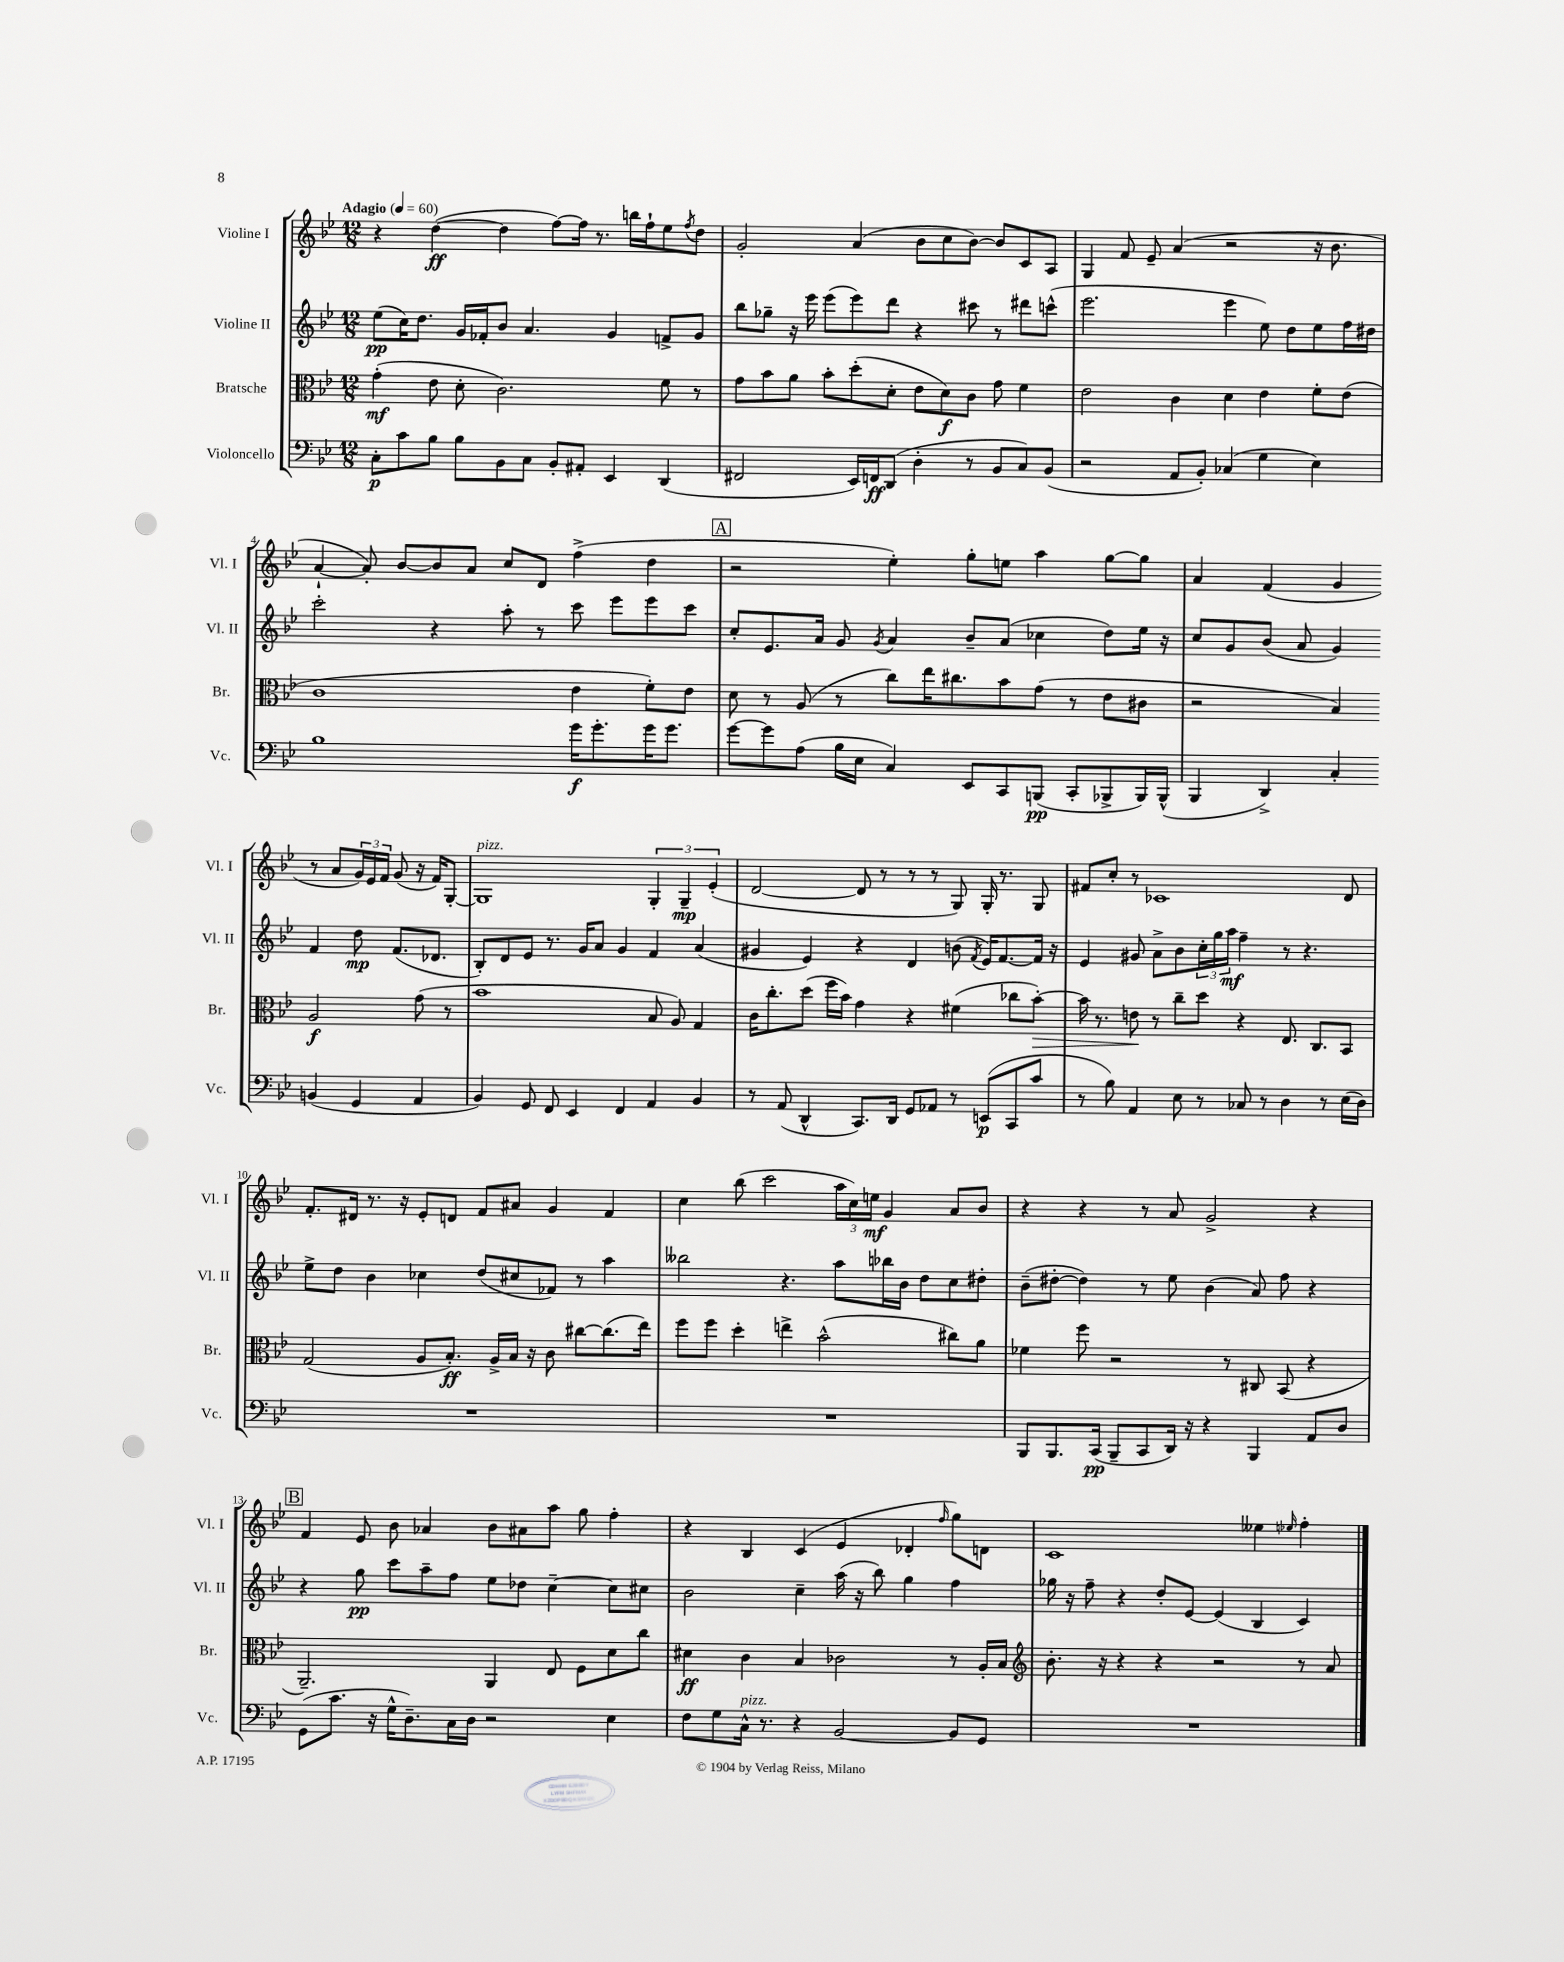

**kern	**dynam	**kern	**dynam	**kern	**dynam	**kern	**dynam
*part4	*part4	*part3	*part3	*part2	*part2	*part1	*part1
*staff4	*staff4	*staff3	*staff3	*staff2	*staff2	*staff1	*staff1
*I"Violoncello	*	*I"Bratsche	*	*I"Violine II	*	*I"Violine I	*
*I'Vc.	*	*I'Br.	*	*I'Vl. II	*	*I'Vl. I	*
*clefF4	*	*clefC3	*	*clefG2	*	*clefG2	*
*k[b-e-]	*	*k[b-e-]	*	*k[b-e-]	*	*k[b-e-]	*
*M12/8	*	*M12/8	*	*M12/8	*	*M12/8	*
*MM60	*	*MM60	*	*MM60	*	*MM60	*
=1	=1	=1	=1	=1	=1	=1	=1
!	!	!	!	!	!	!LO:TX:a:B:t=Adagio	!
8C'\L	p	(4g'\	mf	(8ee-\L	pp	4r	.
8c\	.	.	.	16cc\K)	.	.	.
.	.	.	.	8.dd\J	.	.	.
8B-\J	.	8e-\	.	.	.	([4dd\	ff
8B-\L	.	8d'\	.	16g/LL	.	.	.
.	.	.	.	16f-X'/J	.	.	.
8BB-\	.	2.c\)	.	8b-/J	.	4dd\]	.
8C\J	.	.	.	4.a/	.	.	.
8BB-'/L	.	.	.	.	.	[8ff\L)	.
8AA#X'/J	.	.	.	.	.	16ff\Jk]	.
.	.	.	.	.	.	8.r	.
4EE-/	.	.	.	4g/	.	.	.
.	.	.	.	.	.	16bbn\LL	.
.	.	.	.	.	.	16ff`\J	.
(4DD/	.	8f\	.	8fn^/L	.	8ee-\	.
.	.	.	.	.	.	8qff/	.
.	.	8r	.	8g/J	.	8dd\J	.
=2	=2	=2	=2	=2	=2	=2	=2
2FF#X/	.	8g\L	.	8bb-\L	.	2g'/	.
.	.	8b-\	.	8gg-X~\J	.	.	.
.	.	8a\J	.	16r	.	.	.
.	.	.	.	16eee-\	.	.	.
.	.	8b-'\L	.	(8eee-\L	.	.	.
16EE-/LL)	.	(8dd'\	.	8eee-\)	.	(4a/	.
16FFn/J	ff	.	.	.	.	.	.
(8DD/J	.	8d'\J	.	8ddd\J	.	.	.
4D'\	.	8e-\L	.	4r	.	8b-\L	.
.	.	8d\)	f	.	.	8cc\	.
8r	.	8c\J	.	8ccc#X\	.	[8b-\J)	.
8BB-/L	.	8g\	.	8r	.	8b-/L]	.
8C/)	.	4f\	.	8ddd#X\L	.	8c/	.
(8BB-/J	.	.	.	(8cccn^^\J	.	8A/J	.
=3	=3	=3	=3	=3	=3	=3	=3
2r	.	2e-\	.	2.eee-\	.	4G/	.
.	.	.	.	.	.	8f/	.
.	.	.	.	.	.	8e-~/	.
8AA/L	.	4c\	.	.	.	(4a/	.
8BB-'/J)	.	.	.	.	.	.	.
(4C-X/	.	4d\	.	4eee-\	.	2r	.
4G\	.	4e-\	.	8ee-\)	.	.	.
.	.	.	.	8dd\L	.	.	.
4E-\)	.	8f'\L	.	8ee-\	.	16r	.
.	.	.	.	.	.	8.b-\	.
.	.	(8e-\J	.	16ff\L	.	.	.
.	.	.	.	16dd#X\JJ	.	.	.
!!LO:LB:g=z
=4	=4	=4	=4	=4	=4	=4	=4
1B-	.	1c	.	2ccc'\	.	[4a`/	.
.	.	.	.	.	.	8a'/])	.
.	.	.	.	.	.	[8b-/L	.
.	.	.	.	4r	.	8b-/]	.
.	.	.	.	.	.	8a/J	.
.	.	.	.	8aa'\	.	8cc/L	.
.	.	.	.	8r	.	8d/J	.
16g\KL	f	4e-\	.	8ccc\	.	(4ff^\	.
8.g'\	.	.	.	.	.	.	.
.	.	.	.	8eee-\L	.	.	.
16g\K	.	8f'\L)	.	8eee-\	.	4dd\	.
8.g\J	.	.	.	.	.	.	.
.	.	8e-\J	.	8ccc\J	.	.	.
!!LO:REH:place=s1:t=A
=5	=5	=5	=5	=5	=5	=5	=5
[8g\L	.	8d\	.	8cc'/L	.	2r	.
8g\]	.	8r	.	8.e-/	.	.	.
(8A\J	.	(8A/	.	.	.	.	.
.	.	.	.	16a/Jk	.	.	.
16B-\LL	.	8r	.	8g/	.	.	.
16E-\JJ	.	.	.	.	.	.	.
.	.	.	.	8qg/	.	.	.
4C/)	.	8cc\L)	.	4a/	.	4ee-'\)	.
.	.	16ee-\K	.	.	.	.	.
.	.	8.cc#X\	.	.	.	.	.
8EE-/L	.	.	.	8b-~/L	.	8gg'\L	.
8CC/	.	8b-\	.	(8a/J	.	8een\J	.
(8BBBn/J	pp	(8g\J	.	4cc-X\	.	4aa\	.
8CC'/L	.	8r	.	.	.	.	.
8BBB-X^/	.	8e-\L	.	8dd\L)	.	[8gg\L	.
16BBB-/L)	.	8c#X\J	.	16ee-\Jk	.	8gg\J]	.
(16BBB-^^/JJ	.	.	.	16r	.	.	.
=6	=6	=6	=6	=6	=6	=6	=6
4BBB-/	.	2r	.	8cc/L	.	4a/	.
.	.	.	.	8g/	.	.	.
4DD^/)	.	.	.	(8b-/J	.	(4f/	.
.	.	.	.	8a/	.	.	.
4C'/	.	4B-/)	.	4g/)	.	4g/	.
(4BBn/	.	2A/	f	4f/	.	8r	.
.	.	.	.	.	.	8a/L	.
4GG/	.	.	.	8dd\	mp	24g/L)	.
.	.	.	.	.	.	24e-/	.
.	.	.	.	.	.	24f/JJ	.
.	.	.	.	(8.f/L	.	(8g/	.
4AA/	.	(8g\	.	.	.	16r	.
.	.	.	.	8.d-X/J	.	16f/KL)	.
.	.	8r	.	.	.	[8G'/J	.
!!LO:LB:g=z
=7	=7	=7	=7	=7	=7	=7	=7
!	!	!	!	!	!	!LO:TX:a:i:t=pizz.	!
4BB-/)	.	1b-	.	8B-'/L)	.	1G]	.
.	.	.	.	8d/	.	.	.
8GG/	.	.	.	8e-/J	.	.	.
8FF/	.	.	.	8.r	.	.	.
4EE-/	.	.	.	.	.	.	.
.	.	.	.	16g/KL	.	.	.
.	.	.	.	8a/J	.	.	.
4FF/	.	.	.	4g/	.	.	.
4AA/	.	8B-/	.	4f/	.	6G'/	.
.	.	8A/)	.	.	.	.	.
.	.	.	.	.	.	6G~/	mp
4BB-/	.	4G/	.	(4a/	.	.	.
.	.	.	.	.	.	(6e-'/	.
=8	=8	=8	=8	=8	=8	=8	=8
8r	.	16c\KL	.	4g#X/	.	[2d/	.
.	.	8.cc'\	.	.	.	.	.
(8AA/	.	.	.	.	.	.	.
4DD^^/	.	(8dd\J	.	4e-/)	.	.	.
.	.	16ff\LL	.	.	.	.	.
.	.	16b-\JJ)	.	.	.	.	.
8.CC/L)	.	4g\	.	4r	.	8d/]	.
.	.	.	.	.	.	8r	.
16DD/Jk	.	.	.	.	.	.	.
8GG/L	.	4r	.	4d/	.	8r	.
8AA-X/J	.	.	.	.	.	8r	.
8r	.	(4f#X\	.	(8bn\	.	8G/)	.
.	.	.	.	8qf/	.	.	.
(8EEn/L	p	.	.	16e-/KL)	.	16G'/	.
.	.	.	.	[8.f/	.	8.r	.
8CC/	.	8cc-X\L	.	.	.	.	.
!	!	!	!LO:HP:b	!	!	!	!
8c/J	.	[8b-'\J)	>	16f/Jk]	.	8G/	.
.	.	.	.	16r	.	.	.
=9	=9	=9	=9	=9	=9	=9	=9
8r	.	16b-\]	.	4e-/	.	8f#X/L	.
.	.	8.r	.	.	.	.	.
8B-\)	.	.	.	.	.	8cc'/J	.
4AA/	.	8en\	.	8g#X/	.	8r	.
.	.	8r	]	8a^\L	.	1c-X	.
8E-\	.	8cc~\L	.	8b-\	.	.	.
8r	.	8dd\J	.	24cc'\L	.	.	.
.	.	.	.	24gg\	.	.	.
.	.	.	.	24aa\JJ	mf	.	.
8C-X/	.	4r	.	4ff~\	.	.	.
8r	.	.	.	.	.	.	.
4D\	.	8.E-/	.	8r	.	.	.
.	.	.	.	4.r	.	.	.
.	.	8.C/L	.	.	.	.	.
8r	.	.	.	.	.	.	.
(16E-\LL	.	8BB-/J	.	.	.	8d/	.
16D\JJ)	.	.	.	.	.	.	.
!!LO:LB:g=z
=10	=10	=10	=10	=10	=10	=10	=10
1.r	.	(2G/	.	8ee-^\L	.	8.f'/L	.
.	.	.	.	8dd\J	.	.	.
.	.	.	.	.	.	16d#X/Jk	.
.	.	.	.	4b-\	.	8.r	.
.	.	.	.	.	.	16r	.
.	.	8A/L	.	4cc-X\	.	8e-'/L	.
.	.	8.B-'/J)	ff	.	.	8dn/J	.
.	.	.	.	(8dd/L	.	8f/L	.
.	.	16A^/LL	.	.	.	.	.
.	.	16B-/JJ	.	8cc#X/	.	8a#X/J	.
.	.	16r	.	.	.	.	.
.	.	8c\	.	8f-X/J)	.	4g/	.
.	.	[8cc#X\L	.	8r	.	.	.
.	.	(8.cc#\]	.	4aa\	.	4f/	.
.	.	16ee-\Jk)	.	.	.	.	.
=11	=11	=11	=11	=11	=11	=11	=11
1.r	.	8ff\L	.	2bb--X\	.	4cc\	.
.	.	8ff\J	.	.	.	.	.
.	.	4dd'\	.	.	.	(8bb-\	.
.	.	.	.	.	.	2ccc\	.
.	.	4een^\	.	4.r	.	.	.
.	.	(2b-^^\	.	.	.	.	.
.	.	.	.	8aa\L	.	24aa\LL	.
.	.	.	.	.	.	24cc\)	.
.	.	.	.	.	.	24een\JJ	mf
.	.	.	.	16bb-X\L	.	4g/	.
.	.	.	.	16b-\JJ	.	.	.
.	.	.	.	8dd\L	.	.	.
.	.	8cc#X\L)	.	8cc\	.	8a/L	.
.	.	8a\J	.	8dd#X'\J	.	8b-/J	.
=12	=12	=12	=12	=12	=12	=12	=12
8BBB-/L	.	4f-X\	.	(8b-~\L	.	4r	.
8.BBB-/	.	.	.	[8dd#X'\J	.	.	.
.	.	8ff\	.	4dd#\])	.	4r	.
(16CC/Jk	pp	.	.	.	.	.	.
8BBB-~/L	.	2r	.	.	.	.	.
8CC/	.	.	.	8r	.	8r	.
16DD/Jk)	.	.	.	8ee-\	.	8a/	.
16r	.	.	.	.	.	.	.
4r	.	.	.	(4b-\	.	2g^/	.
.	.	8r	.	.	.	.	.
4BBB-/	.	8C#X/	.	8a/)	.	.	.
.	.	(8BB-/	.	8ff\	.	.	.
8AA/L	.	4r	.	4r	.	4r	.
8D/J	.	.	.	.	.	.	.
!!LO:LB:g=z
!!LO:REH:place=s1:t=B
=13	=13	=13	=13	=13	=13	=13	=13
(8GG\L	.	2.AA~/)	.	4r	.	4f/	.
8.c\J	.	.	.	.	.	.	.
.	.	.	.	8gg\	pp	8e-/	.
16r	.	.	.	.	.	.	.
16G^^\KL	.	.	.	8ccc\L	.	8b-\	.
8.D~\)	.	.	.	.	.	.	.
.	.	.	.	8aa~\	.	4a-X/	.
16C\L	.	.	.	8ff\J	.	.	.
16D\JJ	.	.	.	.	.	.	.
2r	.	4AA/	.	8ee-\L	.	8b-\L	.
.	.	.	.	8dd-X\J	.	8a#X\	.
.	.	8E-/	.	[4cc~\	.	8aa\J	.
.	.	8F\L	.	.	.	8gg\	.
4E-\	.	8d\	.	8cc\L]	.	4ff'\	.
.	.	8cc\J	.	8cc#X\J	.	.	.
=14	=14	=14	=14	=14	=14	=14	=14
8F\L	.	4d#X\	ff	2b-\	.	4r	.
8G\	.	.	.	.	.	.	.
!LO:TX:a:i:t=pizz.	!	!	!	!	!	!	!
16C^^\Jk	.	4c\	.	.	.	4B-/	.
8.r	.	.	.	.	.	.	.
4r	.	4B-/	.	4cc~\	.	(4c/	.
[2BB-/	.	2c-X\	.	(16aa\	.	4e-/	.
.	.	.	.	16r	.	.	.
.	.	.	.	8bb-\)	.	.	.
.	.	.	.	4gg\	.	4d-X'/	.
.	.	.	.	.	.	16qqff/	.
8BB-/L]	.	8r	.	4ff\	.	8gg\L)	.
8GG/J	.	16A'/LL	.	.	.	8dn\J	.
.	.	16B-/JJ	.	.	.	.	.
=15	=15	=15	=15	=15	=15	=15	=15
*	*	*clefG2	*	*	*	*	*
1.r	.	8.b-'\	.	16gg-X\	.	1c	.
.	.	.	.	16r	.	.	.
.	.	.	.	8ff~\	.	.	.
.	.	16r	.	.	.	.	.
.	.	4r	.	4r	.	.	.
.	.	4r	.	8dd'/L	.	.	.
.	.	.	.	[8e-/J	.	.	.
.	.	2r	.	(4e-/]	.	.	.
.	.	.	.	4B-/	.	4ee--X\	.
.	.	.	.	.	.	16qqee-X/	.
.	.	8r	.	4c/)	.	4ff'\	.
.	.	8a/	.	.	.	.	.
==	==	==	==	==	==	==	==
*-	*-	*-	*-	*-	*-	*-	*-
